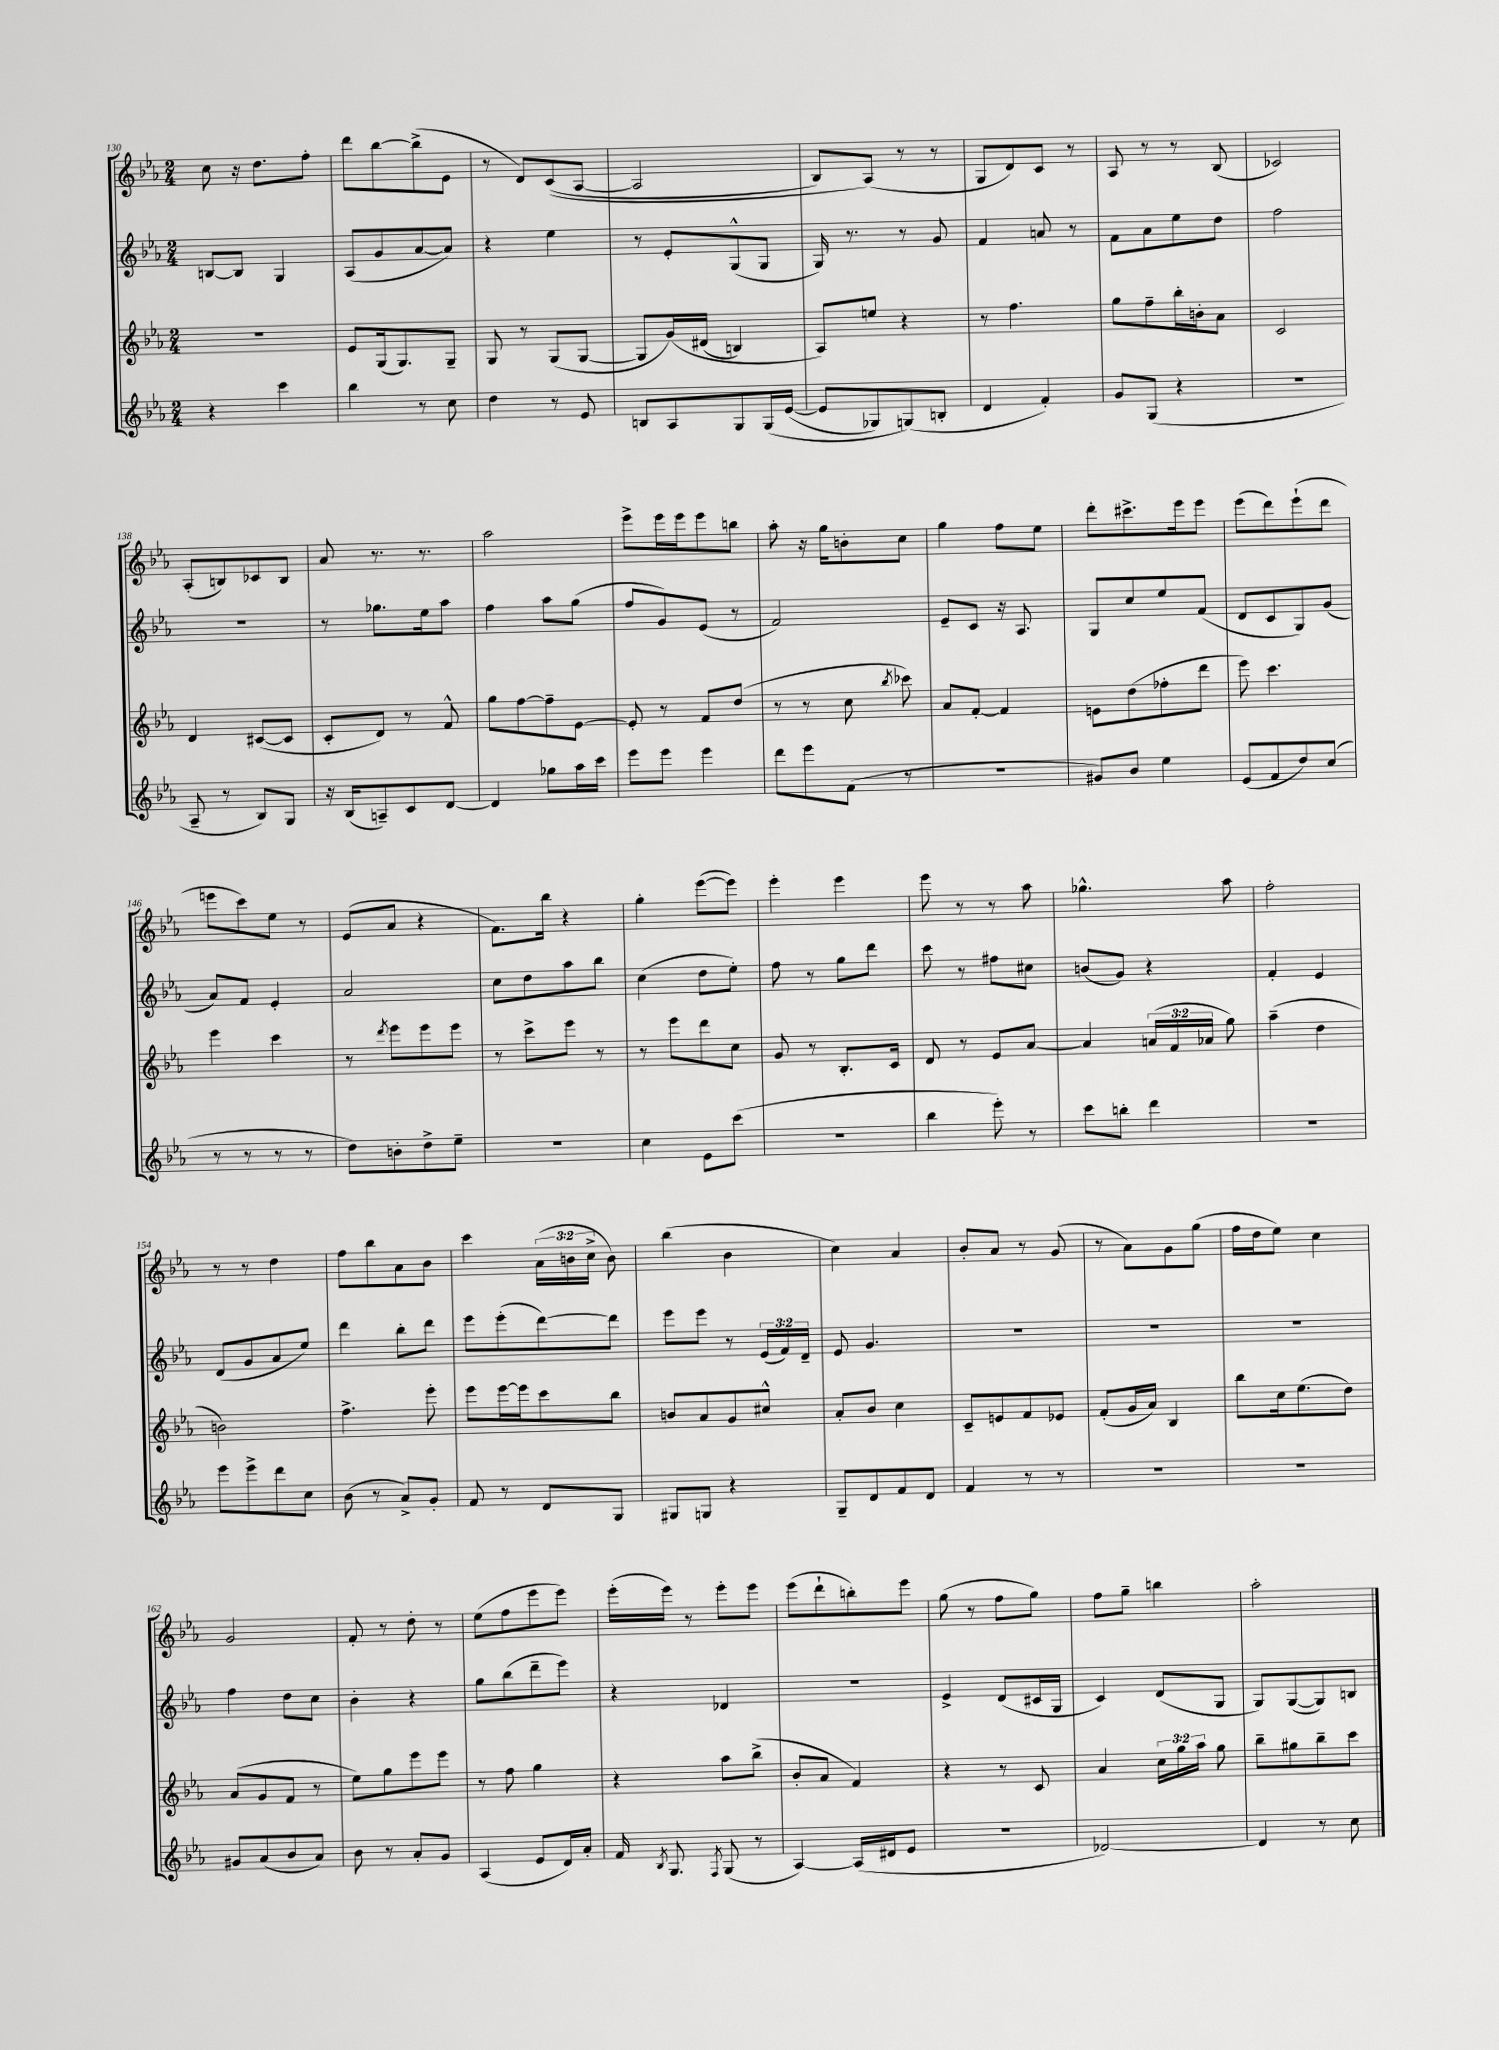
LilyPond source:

<<
\new StaffGroup <<
\new Staff = "s0" {
    \clef treble \key ees \major \numericTimeSignature \time 2/4 \override Staff.TupletNumber.text = #tuplet-number::calc-fraction-text
    \autoBeamOff c''8 r16 d''8.[ f''8]-. |
    d'''8[ bes''8~ bes''8->( ees'8] |
    r8 d'8[) c'8(\( aes8]~ |
    aes2 |
    bes8[) aes8](\) r8 r8 |
    g8[ d'8) c'8] r8 |
    aes8 r8 r8 bes8( |
    ces'2) |
    aes8[-.( b8) ces'8 b8] |
    aes'8 r8. r8. |
    aes''2 |
    ees'''8[-> ees'''16 ees'''16 ees'''8 b''8] |
    aes''8-. r16 g''16[ b'8-. c''8] |
    g''4 f''8[ ees''8] |
    d'''8[-. cis'''8.-> ees'''16 ees'''8] |
    ees'''8[( d'''8) ees'''8-!( d'''8] |
    e'''8[ c'''8) ees''8] r8 |
    ees'8[( aes'8] r4 |
    f'8.[) bes''16] r4 |
    g''4-. ees'''8[~( ees'''8]) |
    ees'''4-. ees'''4 |
    ees'''8 r8 r8 aes''8 |
    ges''4.-^ aes''8 |
    f''2-. |
    r8 r8 d''4 |
    f''8[ bes''8 aes'8 bes'8] |
    c'''4 \tuplet 3/2 { aes'16[( b'16 c''16]-> } b'8) |
    bes''4( bes'4 |
    c''4) aes'4 |
    bes'8[-. aes'8] r8 g'8( |
    r8 aes'8[) g'8 g''8]( |
    f''16[ d''16 ees''8]) c''4 |
    g'2 |
    f'8-. r8 d''8-. r8 |
    ees''8[( f''8 ees'''8 ees'''8]) |
    ees'''16[-.( ees'''16]) r8 ees'''8[-. ees'''8] |
    ees'''8[( d'''8-! b''8-.) ees'''8] |
    g''8( r8 f''8[ g''8]) |
    f''8[ g''8]-- b''4 |
    aes''2-. \bar "|." |
}
\new Staff = "s1" {
    \clef treble \key ees \major \numericTimeSignature \time 2/4 \override Staff.TupletNumber.text = #tuplet-number::calc-fraction-text
    \autoBeamOff b8[~ b8] g4 |
    aes8[( g'8 aes'8~ aes'8]) |
    r4 ees''4 |
    r8 ees'8[-. g8-^( g8] |
    g16) r8. r8 g'8 |
    f'4 a'8 r8 |
    f'8[ aes'8 ees''8 d''8] |
    f''2 |
    R2 |
    r8 ges''8.[ ees''16 aes''8] |
    f''4 aes''8[ g''8]( |
    f''8[ g'8) ees'8]( r8 |
    f'2) |
    ees'8[-- c'8] r16 aes8. |
    g8[ c''8 ees''8 f'8]( |
    d'8[ c'8 g8) g'8]( |
    aes'8[) f'8] ees'4-. |
    aes'2 |
    c''8[ d''8 aes''8 bes''8] |
    c''4( d''8[ ees''8]-.) |
    f''8 r8 g''8[ d'''8] |
    c'''8 r8 fis''8[ cis''8] |
    b'8[( g'8]) r4 |
    f'4-. ees'4 |
    d'8[( g'8 aes'8 ees''8]) |
    d'''4 bes''8[-. d'''8] |
    ees'''8[ ees'''8-.( d'''8~) d'''8] |
    ees'''8[ ees'''8] r8 \tuplet 3/2 { ees'16[( f'16) d'16]-- } |
    ees'8 g'4. |
    R2 |
    R2 |
    R2 |
    f''4 d''8[ c''8] |
    bes'4-. r4 |
    g''8[ bes''8( d'''8-- ees'''8]) |
    r4 des'4 |
    R2 |
    ees'4-> d'8[( cis'16 g16] |
    c'4) d'8[( g8] |
    g8[) g8~( g8) b8] \bar "|." |
}
\new Staff = "s2" {
    \clef treble \key ees \major \numericTimeSignature \time 2/4 \override Staff.TupletNumber.text = #tuplet-number::calc-fraction-text
    \autoBeamOff R2 |
    ees'8[ g16( g8.) g8]-- |
    g8 r8 g8[( g8]~ |
    g8[ g'16)\( dis'16]( b4) |
    aes8[\) e''8] r4 |
    r8 f''4. |
    g''8[ f''8-- bes''16-. b'16-. aes'8] |
    c'2 |
    d'4 cis'8[~( cis'8] |
    c'8[-. d'8]) r8 f'8-^ |
    g''8[ f''8~ f''8-- ees'8]~ |
    ees'8-. r8 f'8[ d''8]( |
    r8 r8 c''8 \acciaccatura { bes''8 } ces'''8) |
    aes'8[ f'8]~-. f'4 |
    e'8[ d''8( fes''8-. d'''8] |
    ees'''8) c'''4. |
    ees'''4 c'''4 |
    r8 \acciaccatura { d'''8 } ees'''8[ ees'''8 ees'''8] |
    r8 c'''8[-> ees'''8] r8 |
    r8 ees'''8[ d'''8 c''8] |
    g'8 r8 bes8.[-. c'16] |
    d'8 r8 ees'8[ aes'8]~ |
    aes'4 \tuplet 3/2 { a'16[( f'16 aes'16] } g''8) |
    aes''4--( d''4 |
    b'2) |
    f''4.-> ees'''8-. |
    ees'''8[ ees'''16~ ees'''16 c'''8 bes''8] |
    b'8[ aes'8 g'8 cis''8]-^ |
    aes'8[-. bes'8] c''4 |
    c'8[-- e'8 f'8 ees'8] |
    f'8[-.( g'16 aes'16]) bes4 |
    bes''8[ c''16 ees''8.( d''8]) |
    aes'8[( g'8 f'8] r8 |
    ees''8[) g''8 ees'''8 ees'''8] |
    r8 f''8 g''4 |
    r4 aes''8[ bes''8]->( |
    bes'8[-. aes'8] f'4) |
    r4 r8 c'8 |
    aes'4 \tuplet 3/2 { c''16[ g''16 aes''16] } g''8 |
    bes''8[-- gis''8 bes''8-- c'''8] \bar "|." |
}
\new Staff = "s3" {
    \clef treble \key ees \major \numericTimeSignature \time 2/4
    \autoBeamOff r4 c'''4 |
    bes''4 r8 c''8 |
    d''4 r8 ees'8 |
    b8[ aes8 g8 g16\( ees'16]~( |
    ees'8[ ges8) g8(\) b8]-. |
    d'4 f'4-.) |
    g'8[ g8]( r4 |
    R2 |
    aes8-- r8 bes8[) g8] |
    r16 bes16[( a8--) c'8 d'8]~ |
    d'4 ges''8[ aes''16 c'''16] |
    ees'''8[ ees'''8] ees'''4 |
    d'''8[ ees'''8 f'8]( r8 |
    R2 |
    gis'8[) bes'8] ees''4 |
    ees'8[( f'8 d''8) c''8]( |
    r8 r8 r8 r8 |
    d''8[) b'8-. d''8-> ees''8]-- |
    R2 |
    c''4 ees'8[ c'''8]( |
    r2 |
    bes''4 ees'''8-.) r8 |
    c'''8[ b''8]-. d'''4 |
    r2 |
    ees'''8[ ees'''8-> d'''8 c''8] |
    bes'8( r8 aes'8[->) g'8]-. |
    f'8 r8 d'8[ g8] |
    gis8[ g8] r4 |
    g8[-- d'8 f'8 d'8] |
    f'4 r8 r8 |
    R2 |
    r2 |
    gis'8[ aes'8( bes'8 aes'8]) |
    bes'8 r8 aes'8[-. g'8] |
    aes4( ees'8[ d'16) aes'16]-. |
    f'16 \acciaccatura { bes8 } g8. \acciaccatura { f8 } g8( r8 |
    aes4~) aes16[( dis'16 ees'8] |
    R2 |
    des'2~) |
    des'4 r8 c''8 \bar "|." |
}
>>
>>
\layout { \context { \Score currentBarNumber = #130 } }
